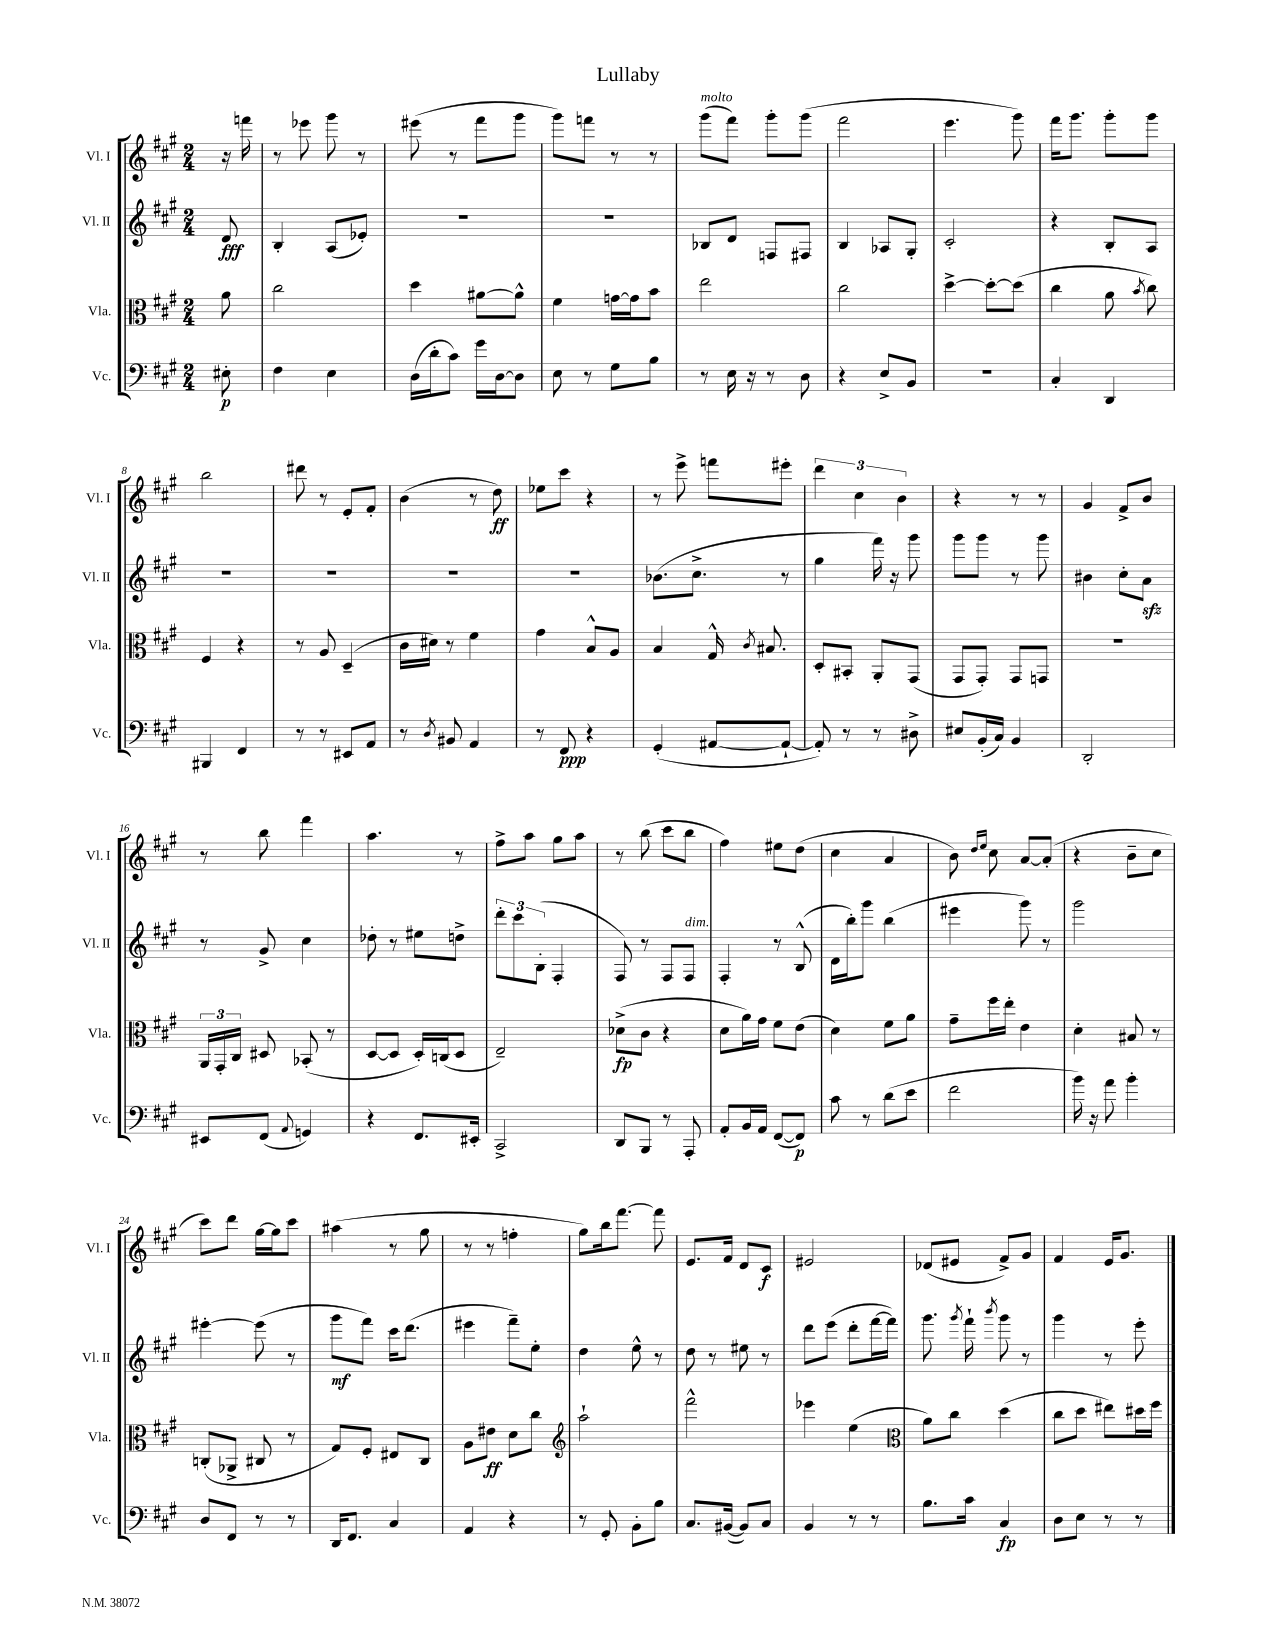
\header { title = "Lullaby" }
<<
\new StaffGroup <<
\new Staff = "s0" \with { instrumentName = "Vl. I" shortInstrumentName = "Vl. I" } {
    \clef treble \key a \major \numericTimeSignature \time 2/4 \partial 8
    \autoBeamOff r16 f'''16 |
    r8 ees'''8 gis'''8 r8 |
    eis'''8( r8 fis'''8[ gis'''8] |
    gis'''8[) f'''8] r8 r8 |
    gis'''8[^\markup { \italic "molto" }( fis'''8]) gis'''8[-. gis'''8]( |
    fis'''2 |
    e'''4. gis'''8) |
    fis'''16[ gis'''8.] gis'''8[-. gis'''8] |
    b''2 |
    dis'''8 r8 e'8[-. fis'8]-. |
    b'4( r8 d''8\ff) |
    ees''8[ cis'''8] r4 |
    r8 e'''8-> f'''8[ eis'''8]-. |
    \tuplet 3/2 { d'''4 cis''4 b'4 } |
    r4 r8 r8 |
    gis'4 fis'8[-> b'8] |
    r8 b''8 fis'''4 |
    a''4. r8 |
    fis''8[-> a''8] gis''8[ a''8] |
    r8 b''8( cis'''8[ b''8] |
    fis''4) eis''8[ d''8]( |
    cis''4 a'4 |
    b'8) \grace { d''16[ e''16] } cis''8 a'8[~ a'8]-.( |
    r4 b'8[-- cis''8] |
    cis'''8[) d'''8] gis''16[~ gis''16 cis'''8] |
    ais''4( r8 gis''8 |
    r8 r8 f''4-. |
    gis''8[) b''16 fis'''8.]~ fis'''8 |
    e'8.[ fis'16] d'8[ cis'8]\f |
    eis'2 |
    des'8[( eis'8] fis'8[->) gis'8] |
    fis'4 e'16[ gis'8.] \bar "|." |
}
\new Staff = "s1" \with { instrumentName = "Vl. II" shortInstrumentName = "Vl. II" } {
    \clef treble \key a \major \numericTimeSignature \time 2/4 \partial 8
    \autoBeamOff d'8\fff |
    b4-. a8[( ees'8]-.) |
    R2 |
    R2 |
    bes8[ d'8] f8[ fis8] |
    b4 aes8[ gis8]-. |
    cis'2-. |
    r4 b8[-. a8] |
    R2 |
    R2 |
    R2 |
    R2 |
    bes'8.[( cis''8.]-> r8 |
    gis''4 fis'''16) r16 gis'''8 |
    gis'''8[ gis'''8] r8 gis'''8 |
    bis'4 cis''8[-. a'8]\sfz |
    r8 gis'8-> cis''4 |
    des''8-. r8 eis''8[ d''8]-> |
    \tuplet 3/2 { d'''8[-. cis'''8 b8]-.( } fis4-. |
    fis8) r8 fis8[ fis8]^\markup { \italic "dim." } |
    fis4-. r8 b8-^( |
    d'16[ b''16-.) gis'''8] b''4( |
    eis'''4 gis'''8) r8 |
    gis'''2 |
    eis'''4~-. eis'''8( r8 |
    gis'''8[\mf fis'''8]) cis'''16[ d'''8.]( |
    eis'''4 fis'''8[--) e''8]-. |
    d''4 e''8-^ r8 |
    d''8 r8 eis''8 r8 |
    d'''8[ e'''8]( d'''8[-. fis'''16~ fis'''16]) |
    gis'''8. \acciaccatura { gis'''8 } fis'''16-! \acciaccatura { b'''8 } gis'''8 r8 |
    gis'''4 r8 e'''8-. \bar "|." |
}
\new Staff = "s2" \with { instrumentName = "Vla." shortInstrumentName = "Vla." } {
    \clef alto \key a \major \numericTimeSignature \time 2/4 \partial 8
    \autoBeamOff a'8 |
    cis''2 |
    d''4 ais'8[~ ais'8]-^ |
    fis'4 g'16[~ g'16 b'8] |
    e''2 |
    cis''2 |
    d''4~-> d''8[~-. d''8]( |
    cis''4 a'8 \acciaccatura { b'8 } cis''8) |
    fis4 r4 |
    r8 a8 d4--( |
    cis'16[ dis'16]) r8 fis'4 |
    gis'4 b8[-^ a8] |
    b4 gis16-^ \acciaccatura { cis'8 } bis8. |
    d8[-. bis,8]-. a,8[-. gis,8]( |
    gis,8[ gis,8]-.) gis,8[ g,8] |
    r2 |
    \tuplet 3/2 { a,16[ gis,16-. cis16] } dis8 bes,8-.( r8 |
    d8[~ d8] d16[-.) c16( d8] |
    e2--) |
    des'8[->\fp( cis'8] r4 |
    d'8[ a'16) gis'16] fis'8[ e'8]( |
    d'4) fis'8[ a'8] |
    gis'8[-- fis''16 e''16]-. e'4 |
    d'4-. bis8 r8 |
    c8[-.( aes,8]-> cis8 r8 |
    gis8[) fis8]-. eis8[ cis8] |
    a8[ eis'8]\ff d'8[ cis''8] |
    \clef treble a''2-! |
    fis'''2-^ |
    ees'''4 e''4( |
    \clef alto a'8[) cis''8] d''4( |
    cis''8[ d''8] eis''8[) dis''16 fis''16] \bar "|." |
}
\new Staff = "s3" \with { instrumentName = "Vc." shortInstrumentName = "Vc." } {
    \clef bass \key a \major \numericTimeSignature \time 2/4 \partial 8
    \autoBeamOff eis8-.\p |
    fis4 e4 |
    d16[( d'16-. cis'8]) gis'16[ d16~ d8] |
    e8 r8 gis8[ b8] |
    r8 e16 r16 r8 d8 |
    r4 e8[-> b,8] |
    R2 |
    cis4-. d,4 |
    bis,,4 fis,4 |
    r8 r8 eis,8[ a,8] |
    r8 \acciaccatura { d8 } bis,8 a,4 |
    r8 fis,8\ppp r4 |
    gis,4-.( ais,8[~ ais,8]~-! |
    ais,8-.) r8 r8 dis8-> |
    eis8[ b,16-.( cis16]) b,4 |
    d,2-. |
    eis,8[ fis,8]( \appoggiatura { a,8 } g,4) |
    r4 fis,8.[ eis,16]-. |
    cis,2-> |
    d,8[ b,,8] r8 a,,8-. |
    a,8[-. b,16 a,16] fis,8[~( fis,8]\p) |
    cis'8 r8 d'8[( e'8] |
    fis'2 |
    b'16) r16 a'8 b'4-. |
    d8[ fis,8] r8 r8 |
    d,16[ fis,8.] cis4 |
    a,4 r4 |
    r8 gis,8-. b,8[-. b8] |
    cis8.[ bis,16]~( bis,8[) cis8] |
    b,4 r8 r8 |
    b8.[ cis'16] cis4\fp |
    d8[ e8] r8 r8 \bar "|." |
}
>>
>>
